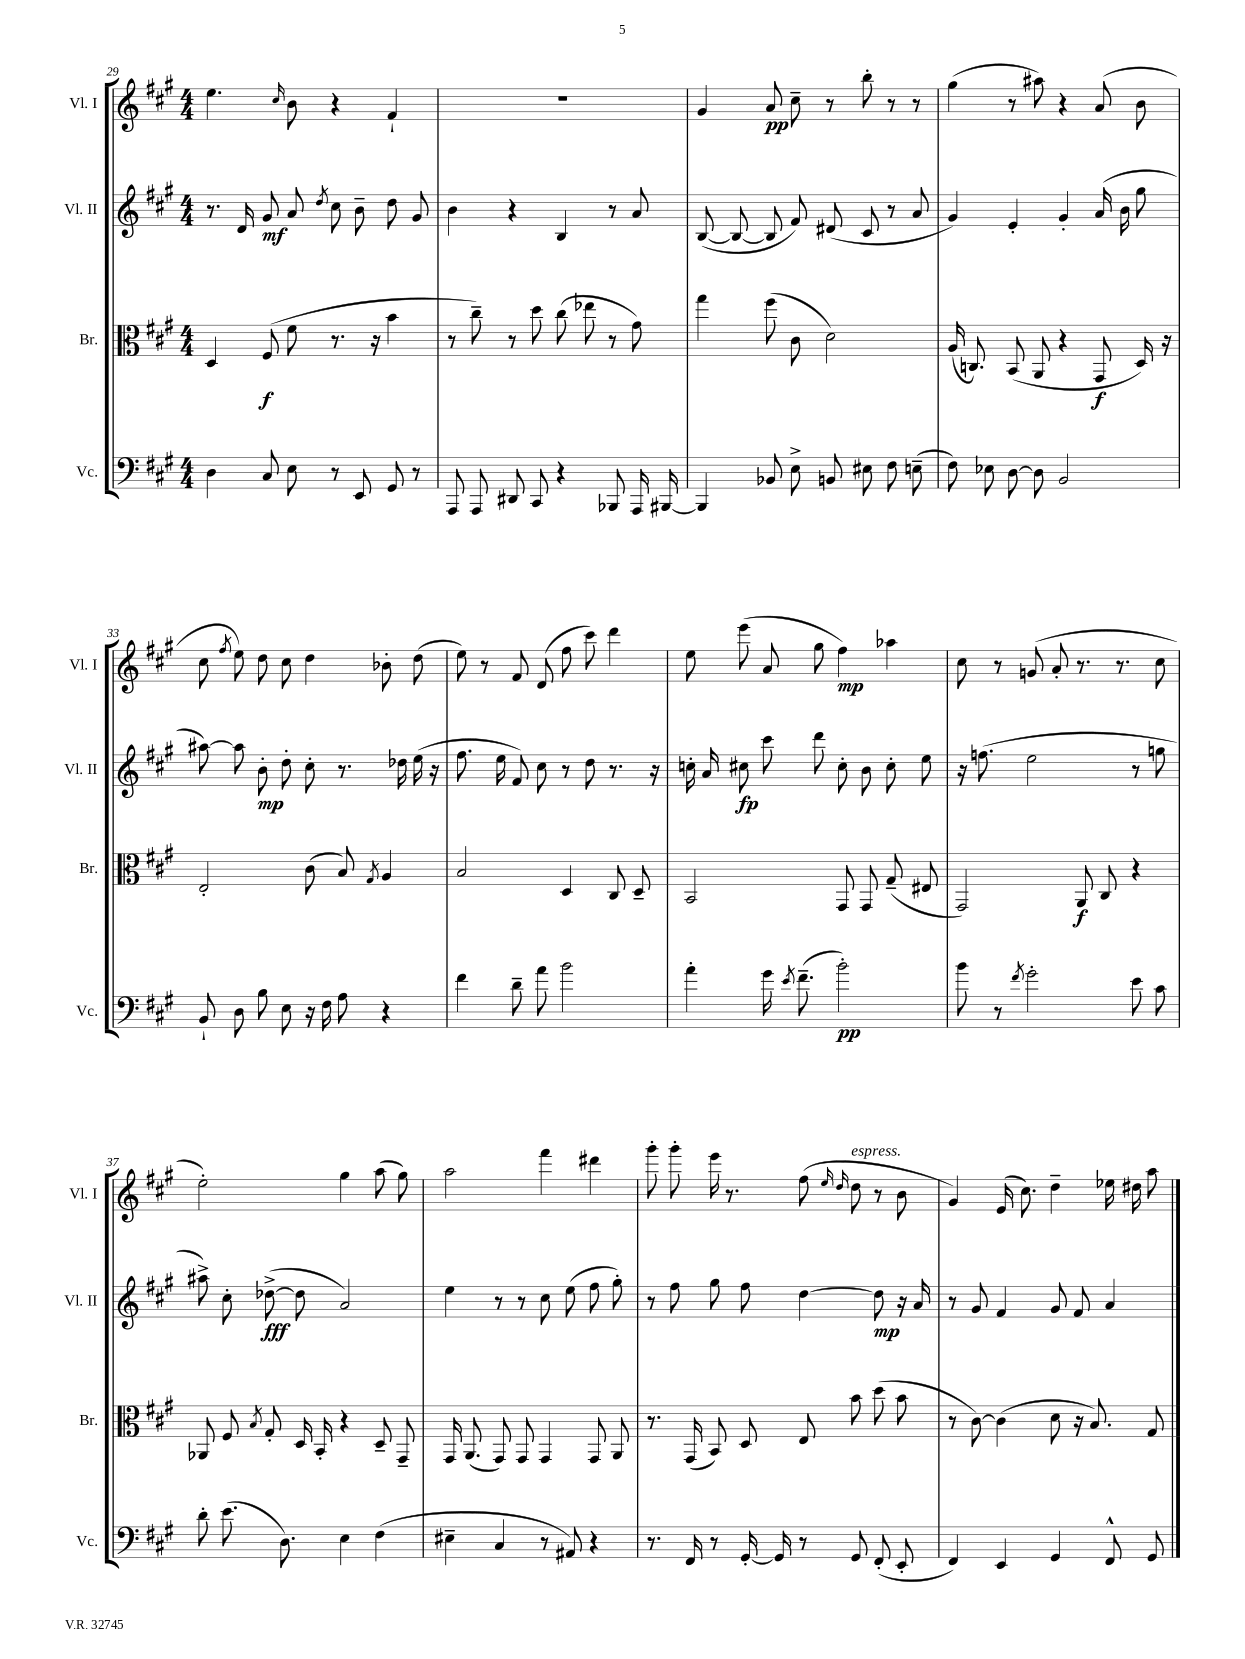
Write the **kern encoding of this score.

**kern	**dynam	**kern	**dynam	**kern	**dynam	**kern	**dynam
*part4	*part4	*part3	*part3	*part2	*part2	*part1	*part1
*staff4	*staff4	*staff3	*staff3	*staff2	*staff2	*staff1	*staff1
*I"Vc.	*	*I"Br.	*	*I"Vl. II	*	*I"Vl. I	*
*I'Vc.	*	*I'Br.	*	*I'Vl. II	*	*I'Vl. I	*
*clefF4	*	*clefC3	*	*clefG2	*	*clefG2	*
*k[f#c#g#]	*	*k[f#c#g#]	*	*k[f#c#g#]	*	*k[f#c#g#]	*
*M4/4	*	*M4/4	*	*M4/4	*	*M4/4	*
=29	=29	=29	=29	=29	=29	=29	=29
4D\	.	4D/	.	8.r	.	4.ee\	.
.	.	.	.	16d/	.	.	.
8C#/	.	(8F#/	f	8g#/	mf	.	.
.	.	.	.	.	.	16qqcc#/	.
8E\	.	8f#\	.	8a/	.	8b\	.
.	.	.	.	8qdd/	.	.	.
8r	.	8.r	.	8cc#\	.	4r	.
8EE/	.	.	.	8b~\	.	.	.
.	.	16r	.	.	.	.	.
8GG#/	.	4b\	.	8dd\	.	4f#`/	.
8r	.	.	.	8g#/	.	.	.
=30	=30	=30	=30	=30	=30	=30	=30
8AAA/	.	8r	.	4b\	.	1r	.
8AAA/	.	8cc#~\)	.	.	.	.	.
8DD#X/	.	8r	.	4r	.	.	.
8CC#/	.	8dd\	.	.	.	.	.
4r	.	(8cc#\	.	4B/	.	.	.
.	.	8ee-X\	.	.	.	.	.
8BBB-X/	.	8r	.	8r	.	.	.
16AAA/	.	8g#\)	.	8a/	.	.	.
[16BBB#X/	.	.	.	.	.	.	.
=31	=31	=31	=31	=31	=31	=31	=31
4BBB#/]	.	4gg#\	.	([8B/	.	4g#/	.
.	.	.	.	8B/_	.	.	.
8BB-X/	.	(8ff#\	.	8B/]	.	8a/	pp
8E^\	.	8c#\	.	8f#/)	.	8cc#~\	.
8BBn/	.	2d\)	.	(8d#X/	.	8r	.
8E#X\	.	.	.	8c#/	.	8bb'\	.
8F#\	.	.	.	8r	.	8r	.
(8En~\	.	.	.	8a/	.	8r	.
=32	=32	=32	=32	=32	=32	=32	=32
8F#\)	.	(16A/	.	4g#/)	.	(4gg#\	.
.	.	8.Cn/)	.	.	.	.	.
8E-X\	.	.	.	.	.	.	.
[8D\	.	(8BB/	.	4e'/	.	8r	.
8D\]	.	8AA/	.	.	.	8aa#X\)	.
2BB/	.	4r	.	4g#'/	.	4r	.
.	.	8GG#/	f	(16a/	.	(8a/	.
.	.	.	.	16b\	.	.	.
.	.	16D/)	.	8gg#\	.	8b\	.
.	.	16r	.	.	.	.	.
!!LO:LB:g=z
=33	=33	=33	=33	=33	=33	=33	=33
8BB`/	.	2E'/	.	[8aa#X\)	.	8cc#\	.
.	.	.	.	.	.	8qff#/	.
8D\	.	.	.	8aa#\]	.	8ee\)	.
8B\	.	.	.	8b'\	mp	8dd\	.
8E\	.	.	.	8dd'\	.	8cc#\	.
16r	.	(8c#\	.	8cc#'\	.	4dd\	.
16F#\	.	.	.	.	.	.	.
8A\	.	8B/)	.	8.r	.	.	.
.	.	8qG#/	.	.	.	.	.
4r	.	4A/	.	.	.	8b-X'\	.
.	.	.	.	16dd-X\	.	.	.
.	.	.	.	(16ee\	.	(8dd\	.
.	.	.	.	16r	.	.	.
=34	=34	=34	=34	=34	=34	=34	=34
4f#\	.	2B/	.	8.ff#\	.	8ee\)	.
.	.	.	.	.	.	8r	.
.	.	.	.	16ee\	.	.	.
8d~\	.	.	.	8f#/)	.	8f#/	.
8a\	.	.	.	8cc#\	.	(8d/	.
2b\	.	4D/	.	8r	.	8ff#\	.
.	.	.	.	8dd\	.	8ccc#\)	.
.	.	8C#/	.	8.r	.	4ddd\	.
.	.	8D~/	.	.	.	.	.
.	.	.	.	16r	.	.	.
=35	=35	=35	=35	=35	=35	=35	=35
4a'\	.	2BB/	.	16ccn'\	.	8ee\	.
.	.	.	.	16a/	.	.	.
.	.	.	.	8cc#X\	fp	(8eee\	.
16g#\	.	.	.	8ccc#\	.	8a/	.
8qe/	.	.	.	.	.	.	.
(8.f#~\	.	.	.	.	.	.	.
.	.	.	.	8ddd\	.	8gg#\	.
2b'\)	pp	8GG#/	.	8cc#'\	.	4ff#\)	mp
.	.	8GG#/	.	8b\	.	.	.
.	.	(8G#~/	.	8cc#'\	.	4aa-X\	.
.	.	8E#X/	.	8ee\	.	.	.
=36	=36	=36	=36	=36	=36	=36	=36
8b\	.	2GG#/)	.	16r	.	8cc#\	.
.	.	.	.	(8.ffn\	.	.	.
8r	.	.	.	.	.	8r	.
8qf#/	.	.	.	.	.	.	.
2g#'\	.	.	.	2ee\	.	(8gn/	.
.	.	.	.	.	.	8a'/	.
.	.	8AA/	f	.	.	8.r	.
.	.	8C#/	.	.	.	.	.
.	.	.	.	.	.	8.r	.
8e\	.	4r	.	8r	.	.	.
8c#\	.	.	.	8ggn\	.	8cc#\	.
!!LO:LB:g=z
=37	=37	=37	=37	=37	=37	=37	=37
8d'\	.	8AA-X/	.	8aa#X^\)	.	2ee'\)	.
(8.e\	.	8F#/	.	8cc#'\	.	.	.
.	.	8qB/	.	.	.	.	.
.	.	8G#'/	.	([8dd-X^\	fff	.	.
8.D\)	.	.	.	.	.	.	.
.	.	16D/	.	8dd-\]	.	.	.
.	.	16BB'/	.	.	.	.	.
4E\	.	4r	.	2a/)	.	4gg#\	.
(4F#\	.	8D~/	.	.	.	(8aa\	.
.	.	8GG#~/	.	.	.	8gg#\)	.
=38	=38	=38	=38	=38	=38	=38	=38
4E#X~\	.	16GG#/	.	4ee\	.	2aa\	.
.	.	(8.AA/	.	.	.	.	.
4C#/	.	8GG#/)	.	8r	.	.	.
.	.	8GG#/	.	8r	.	.	.
8r	.	4GG#/	.	8cc#\	.	4fff#\	.
8AA#X/)	.	.	.	(8ee\	.	.	.
4r	.	8GG#/	.	8ff#\	.	4ddd#X\	.
.	.	8AA/	.	8gg#'\)	.	.	.
=39	=39	=39	=39	=39	=39	=39	=39
8.r	.	8.r	.	8r	.	8ggg#'\	.
.	.	.	.	8ff#\	.	8ggg#'\	.
16FF#/	.	(16GG#/	.	.	.	.	.
8r	.	8BB/)	.	8gg#\	.	16eee\	.
.	.	.	.	.	.	8.r	.
[16GG#'/	.	8D/	.	8ff#\	.	.	.
16GG#/]	.	.	.	.	.	.	.
8r	.	8E/	.	[4dd\	.	(8ff#\	.
.	.	.	.	.	.	16qqee/	.
.	.	.	.	.	.	16qqdd/	.
!	!	!	!	!	!	!LO:TX:a:i:t=espress.	!
8GG#/	.	8b\	.	.	.	8dd\	.
(8FF#'/	.	(8dd\	.	8dd\]	mp	8r	.
8EE'/	.	8b\	.	16r	.	8b\	.
.	.	.	.	16a/	.	.	.
=40	=40	=40	=40	=40	=40	=40	=40
4FF#/)	.	8r	.	8r	.	4g#/)	.
.	.	[8c#\)	.	8g#/	.	.	.
4EE/	.	(4c#\]	.	4f#/	.	(16e/	.
.	.	.	.	.	.	8.cc#\)	.
4GG#/	.	8d\	.	8g#/	.	4dd~\	.
.	.	16r	.	8f#/	.	.	.
.	.	8.B/)	.	.	.	.	.
8FF#^^/	.	.	.	4a/	.	16ee-X\	.
.	.	.	.	.	.	16dd#X\	.
8GG#/	.	8G#/	.	.	.	8aa\	.
==	==	==	==	==	==	==	==
*-	*-	*-	*-	*-	*-	*-	*-
